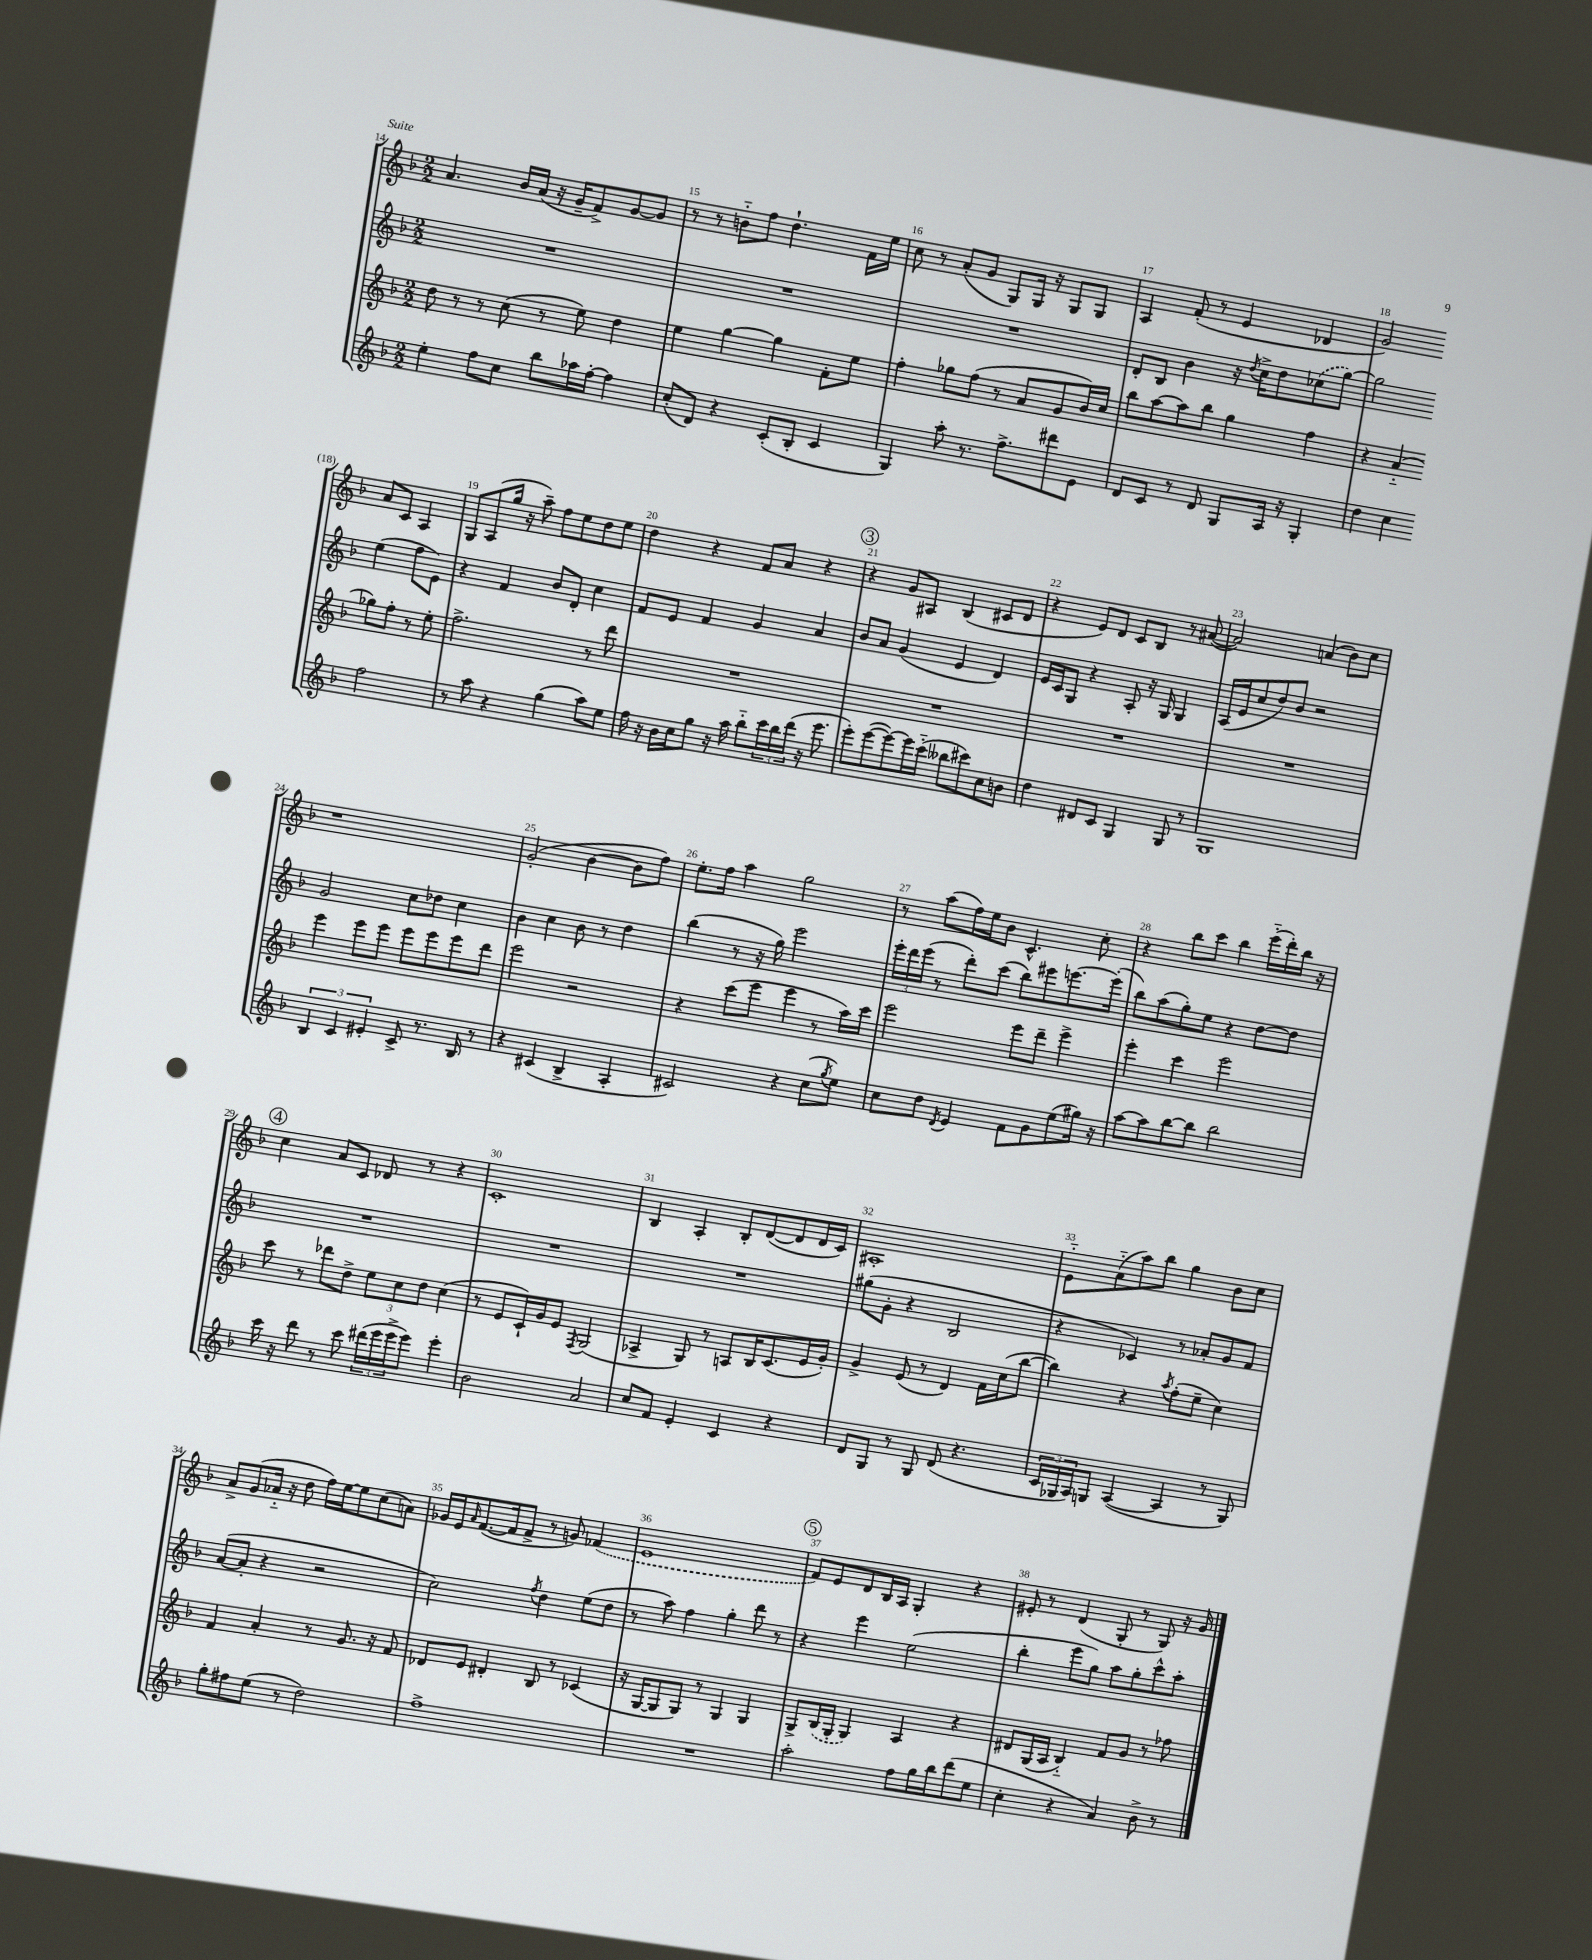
<<
\new StaffGroup <<
\new Staff = "s0" {
    \clef treble \key f \major \numericTimeSignature \time 2/2
    a'4. bes'16 a'16( r16 g'16-- f'8->) g'8~ g'8 |
    r8 r8 b'8-_ f''8 d''4.-! f'16 e''16 |
    c''8 r8 a'8-.( g'8 g8) g16 r16 g8 g8 |
    a4 f'8-.( r8 e'4 des'4 |
    g'2) a'8 c'8 a4 |
    g8 a8( g''16 r16 a''8--) f''8 e''8 d''8 e''8 |
    d''4 r4 f'8 a'8 r4 |
    \mark \markup { \circle "3" } r4 g'8 ais8 bes4( cis'8 d'8 |
    r4 e'8) d'8 c'8 bes8 r8 ais'8~( |
    ais'2) a'4( bes'8) c''8 |
    r1 |
    g'2-.( bes'4~ bes'8 f''8) |
    e''8.-. f''16 a''4 g''2 |
    r8 a''8( f''16) e''16 bes'8 c'4.-^ c''8-. |
    r4 bes''8 c'''8 bes''4 e'''16-_( d'''16-.) bes''16 r16 |
    \mark \markup { \circle "4" } c''4 a'8 c'8 des'8 r8 r4 |
    c'1-. |
    bes4 a4-. bes8-. d'8~( d'8 d'16 c'16) |
    ais1-. |
    e'8-_ a'8-_( a''8) bes''8 g''4 bes'8 c''8 |
    a'8-> g'8( aes'16-_ r16 d''8 f''16) e''16~ e''8 c''8( a'8) |
    ges'16 e'16 \grace { a'16 } f'8.~( f'16 f'8-> r8 g'8) \once \slurDashed fes'4( |
    e'1 |
    \mark \markup { \circle "5" } f'8) e'8 d'8 bes16 a16 g4-. r4 |
    eis'8-. r8 d'4( g8-. r8 g8) r16 g'16 \bar "|." |
}
\new Staff = "s1" {
    \clef treble \key f \major \numericTimeSignature \time 2/2
    R1 |
    R1 |
    R1 |
    d'8-. bes8 bes'4 r16 \acciaccatura { d''8 } c''16-> d''8 \once \slurDashed ces''8( g''8~) |
    g''2 e''4( f''8 e'8) |
    r4 f'4 bes'8 d'8-. c''4 |
    f'8 e'8 f'4 g'4 a'4 |
    \mark \markup { \circle "3" } bes'8 a'8 g'4( e'4 d'4) |
    e'16 c'16 g8 r4 a8-. r16 g16 g4 |
    a16( e'16 c''8 d''8) bes'8 r2 |
    g'2 c''8 des''8 c''4 |
    bes'4 c''4 bes'8 r8 d''4 |
    bes''4( r8 r16 g''16) e'''2 |
    \tuplet 3/2 { e'''16-. d'''16 e'''16( } r8 d'''8-.) c'''8( bes''8) eis'''8 e'''8.~ e'''16-.( |
    bes''8) a''8( g''8-.) e''8 r4 d''8~ d''8 |
    \mark \markup { \circle "4" } R1 |
    R1 |
    R1 |
    gis''8( g'8-. r4 bes2 |
    r4 ces'4) r8 aes'8-. g'8 f'8 |
    a'8~( a'8-. r4 r2 |
    c''2) \acciaccatura { f''8 } d''4 e''8( d''8 |
    r8 a''8) f''4 g''4-. d'''8 r8 |
    \mark \markup { \circle "5" } r4 e'''4 e''2( |
    bes''4-. e'''8 g''8) a''8 g''8-. c'''8-^ a''8-. \bar "|." |
}
\new Staff = "s2" {
    \clef treble \key f \major \numericTimeSignature \time 2/2
    d''8 r8 r8 c''8( r8 e''8) d''4 |
    e''4 g''4~ g''4 f'8-. e''8 |
    f''4-. ges''8 f''8( r8 a'8 g'8 bes'16) c''16 |
    bes''8 a''8~ a''8 bes''8 g''4 f''4 |
    r4 a'4-_( ges''8) f''8-. r8 e''8-. |
    f''2.-> r8 d'''8 |
    R1 |
    \mark \markup { \circle "3" } R1 |
    R1 |
    R1 |
    e'''4 e'''8 e'''8 e'''8 e'''8 e'''8 d'''8 |
    e'''2 r2 |
    r4 c'''8( e'''8 e'''4 r8 a''16) c'''16 |
    e'''2 e'''8 d'''8-- e'''4-> |
    e'''4-. c'''4 e'''2 |
    \mark \markup { \circle "4" } c'''8 r8 des'''8 d''8-> \tuplet 3/2 { e''8 c''8 d''8 } c''4( |
    r8 e'8 c'16-!) g'16 e'8 \acciaccatura { f8 } g2( |
    aes4-> g8) r8 a8 bes16 c'8.( e'16 g'16-.) |
    g'4-> e'8( r8 d'4) f'16 c''16( bes''8~ |
    bes''4) r4 \acciaccatura { a''8 } f''8-.( e''8-- c''4) |
    f'4 a'4-. r8 g'8. r16 f'8 |
    des'8 e'8 dis'4-. bes8 r8 ces'4( |
    r16 g16~ g8 g8) r8 g4 g4 |
    \mark \markup { \circle "5" } g8-> \once \slurDashed bes16( g16-. g4) a4 r4 |
    dis'8 g16( a16 bes4-_) f'8 g'8 r8 fes''8 \bar "|." |
}
\new Staff = "s3" {
    \clef treble \key f \major \numericTimeSignature \time 2/2
    e''4-. f''8 c''8 bes''8 aes''16 f''16~-. f''4 |
    c''8-.( d'8) r4 c'8-.( bes8-. c'4 |
    g4) a''8-. r8. f''8.-> dis'''8 e'8 |
    d'8 c'8 r8 d'8 g8 a16 r16 g4-. |
    d''4 c''4 f''2 |
    r8 a''8 r4 g''4( a''8) e''8 |
    f''16 r16 bes'16 c''16 g''8 r16 a''16 bes''8-_ \tuplet 3/2 { c'''16 bes''16 d'''16( } r16 e'''8. |
    \mark \markup { \circle "3" } e'''8-.) e'''8~( e'''8~) e'''16 c'''16-_( beses''8 cis'''8) c''8 b'8 |
    d''4 dis'8 c'8 g4 g8 r8 |
    g1 |
    \tuplet 3/2 { bes4 c'4 eis'4-. } c'8-> r8. bes16 r8 |
    r4 cis'4( bes4-> a4-. |
    cis'2) r4 c''8( \acciaccatura { g''8 } e''8) |
    c''8 d''8 \acciaccatura { d'8 } e'4 f'8 g'8 e''8( gis''16) r16 |
    a''8~ a''8 bes''8~ bes''8 bes''2 |
    \mark \markup { \circle "4" } c'''16 r16 d'''8 r8 c'''8 \tuplet 3/2 { dis'''16( e'''16 e'''16-> } e'''8) e'''4-. |
    bes'2 a'2 |
    c''8 f'8 e'4-. c'4 r4 |
    d'8 g8 r8 g8 d'8( r4. |
    \tuplet 3/2 { c'16 ges16 a16) } g8 a4~( a4 r8 g8) |
    g''8-. fis''8 e''8( r8 d''2) |
    f''1-> |
    R1 |
    \mark \markup { \circle "5" } a''2-. f''8 g''16 bes''16 d'''8( e''8 |
    c''4-. r4 a'4) bes'8-> r8 \bar "|." |
}
>>
>>
\layout { \context { \Score currentBarNumber = #14 \override BarNumber.break-visibility = ##(#f #t #t) barNumberVisibility = #all-bar-numbers-visible } }
